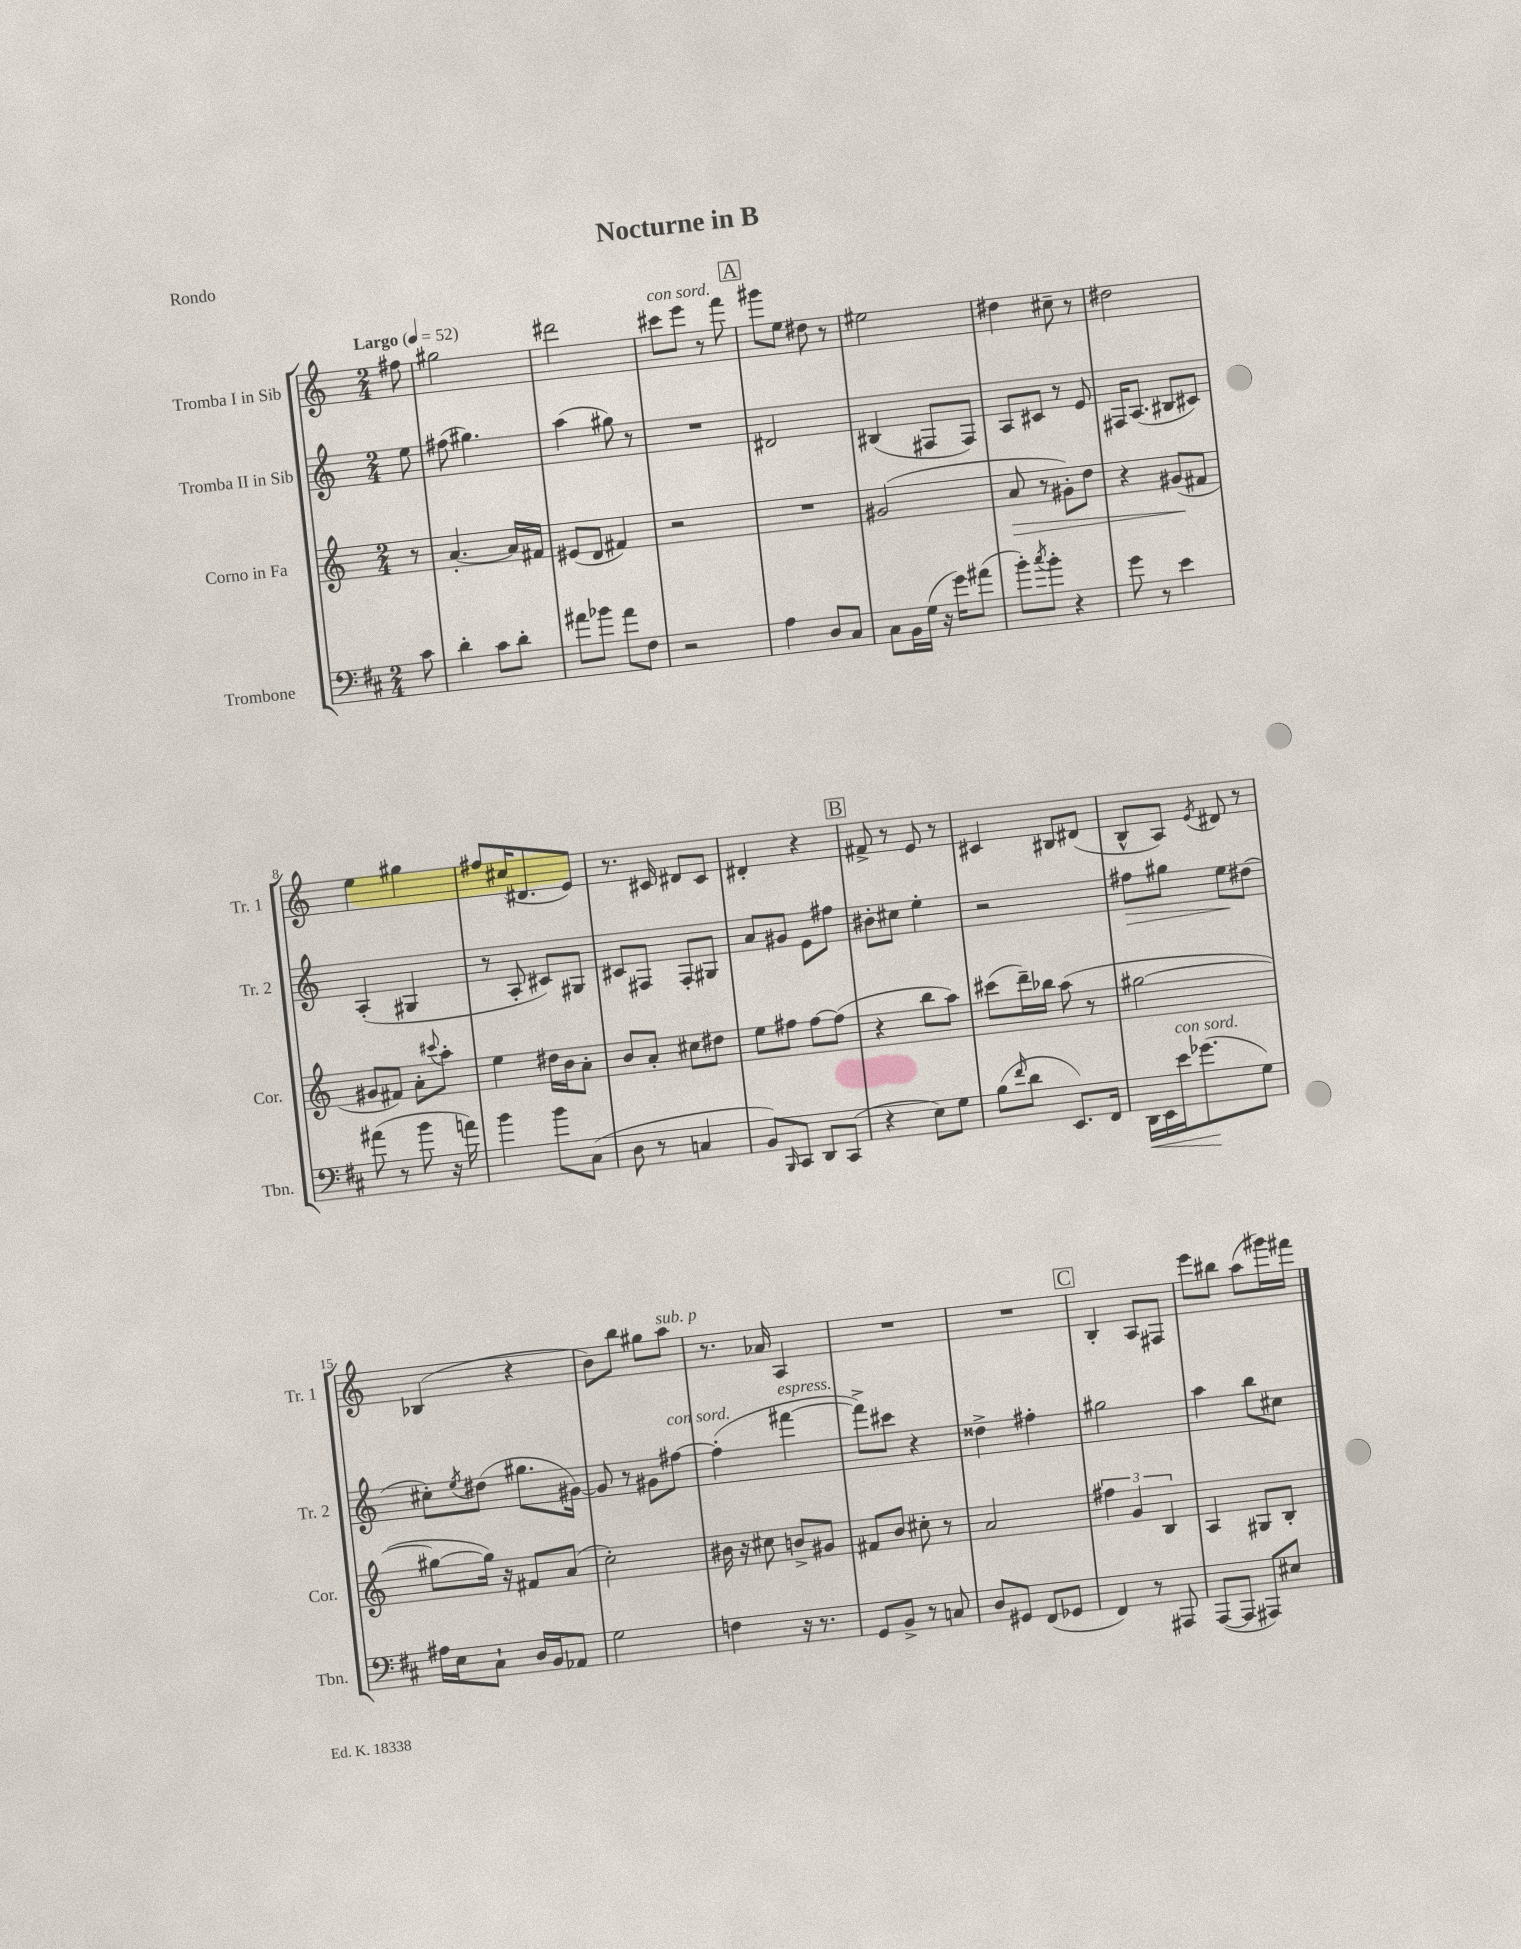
\header { title = "Nocturne in B" piece = "Rondo" }
<<
\new StaffGroup <<
\new Staff = "s0" \with { instrumentName = "Tromba I in Sib" shortInstrumentName = "Tr. 1" } {
    \clef treble \key c \major \numericTimeSignature \time 2/4 \partial 8 \tempo "Largo" 4 = 52
    fis''8 |
    gis''2 |
    dis'''2 |
    cis'''8^\markup { \italic "con sord." } e'''8 r8 f'''8 |
    \mark \markup { \box "A" } gis'''8 e''8 dis''8 r8 |
    eis''2 |
    dis''4 cis''8-- r8 |
    dis''2 |
    e''4 gis''4 |
    fis''8 cis''16( dis'8. e'8) |
    r8. cis'16 dis'8 cis'8 |
    dis'4-. r4 |
    \mark \markup { \box "B" } fis'8-> r8 e'8 r8 |
    cis'4 bis8 dis'8( |
    b8-^ a8) \acciaccatura { e'8 } dis'8 r8 |
    bes4( r4 |
    b'8) b''8 gis''8 a''8^\markup { \italic "sub. p" } |
    r8. aes'16 a4 |
    R2 |
    R2 |
    \mark \markup { \box "C" } b4-. a8 fis8 |
    e'''8 bis''8 a''8( gis'''16) fis'''16 \bar "|." |
}
\new Staff = "s1" \with { instrumentName = "Tromba II in Sib" shortInstrumentName = "Tr. 2" } {
    \clef treble \key c \major \numericTimeSignature \time 2/4 \partial 8
    e''8 |
    fis''8( gis''4.) |
    a''4( gis''8) r8 |
    R2 |
    \mark \markup { \box "A" } dis'2 |
    bis4( fis8 fis8) |
    a8 cis'8 r8 e'8 |
    fis16 a8.( bis8 cis'8) |
    a4-.( gis4 |
    r8 a8-. cis'8) gis8 |
    cis'8 fis8 fis8-. gis8 |
    a'8 gis'8 e'8 fis''8 |
    \mark \markup { \box "B" } bis'8-. cis''8 e''4-. |
    r2 |
    fis''8\> gis''8 e''8\! dis''8( |
    cis''8-.) \acciaccatura { e''8 } dis''8( gis''8. gis'16~) |
    gis'8 r8 gis'8 fis''8~^\markup { \italic "con sord." } |
    fis''4-.( fis'''4~^\markup { \italic "espress." } |
    fis'''8->) cis'''8 r4 |
    disis''4-> fis''4-. |
    \mark \markup { \box "C" } gis''2 |
    a''4 b''8 cis''8 \bar "|." |
}
\new Staff = "s2" \with { instrumentName = "Corno in Fa" shortInstrumentName = "Cor." } {
    \clef treble \key c \major \numericTimeSignature \time 2/4 \partial 8
    r8 |
    a'4.~-. a'16 fis'16 |
    eis'8( d'8 fis'4) |
    r2 |
    \mark \markup { \box "A" } R2 |
    gis'2( |
    a'8\> r8 gis'8-.) d''8 |
    r4 gis'8\!( fis'8 |
    gis'8 fis'8) a'8-. \appoggiatura { cis'''8 } a''8-. |
    e''4 dis''16 b'16 a'8-. |
    b'8 a'8-. cis''8 dis''8 |
    e''8 fis''8 fis''8~ fis''8( |
    \mark \markup { \box "B" } r4 b''8 a''8) |
    cis'''8( d'''16--) bes''16 a''8( r8 |
    gis''2~ |
    gis''8~ gis''16) r16 fis'8 a'8( |
    c''2-.) |
    bis'16 r16 cis''8 b'8-> gis'8 |
    fis'8 b'8 cis''8-. r8 |
    a'2 |
    \mark \markup { \box "C" } \tuplet 3/2 { fis''4 g'4 b4 } |
    a4 gis8 b8-. \bar "|." |
}
\new Staff = "s3" \with { instrumentName = "Trombone" shortInstrumentName = "Tbn." } {
    \clef bass \key d \major \numericTimeSignature \time 2/4 \partial 8
    cis'8 |
    d'4-. cis'8 d'8-. |
    ais'8 bes'8 ais'8 fis8 |
    r2 |
    \mark \markup { \box "A" } a4 d8 cis8 |
    cis8 b,16 g16( r16 g'16) ais'8( |
    b'8-.) \acciaccatura { cis''8 } b'8-. r4 |
    g'8 r8 e'4 |
    ais'8( r8 b'8 r16 a'16) |
    b'4 b'8 cis8( |
    d8 r8 c4 |
    b,8) \grace { b,,16 } cis,8 d,8 cis,8( |
    \mark \markup { \box "B" } r4 e8) g8 |
    b8( \grace { fis'16 } d'8 e,8.) fis,16 |
    d,16\< e,16 e'16^\markup { \italic "con sord." } ges'8.\!( g8) |
    ais16 e16 cis8-! d16 b,16 aes,8 |
    g2 |
    f4 r16 r8. |
    g,8 b,8-> r8 c8 |
    d8 gis,8 fis,8( ges,8 |
    \mark \markup { \box "C" } fis,4) r8 ais,,8 |
    a,,8~( a,,8 ais,,8) eis8 \bar "|." |
}
>>
>>
